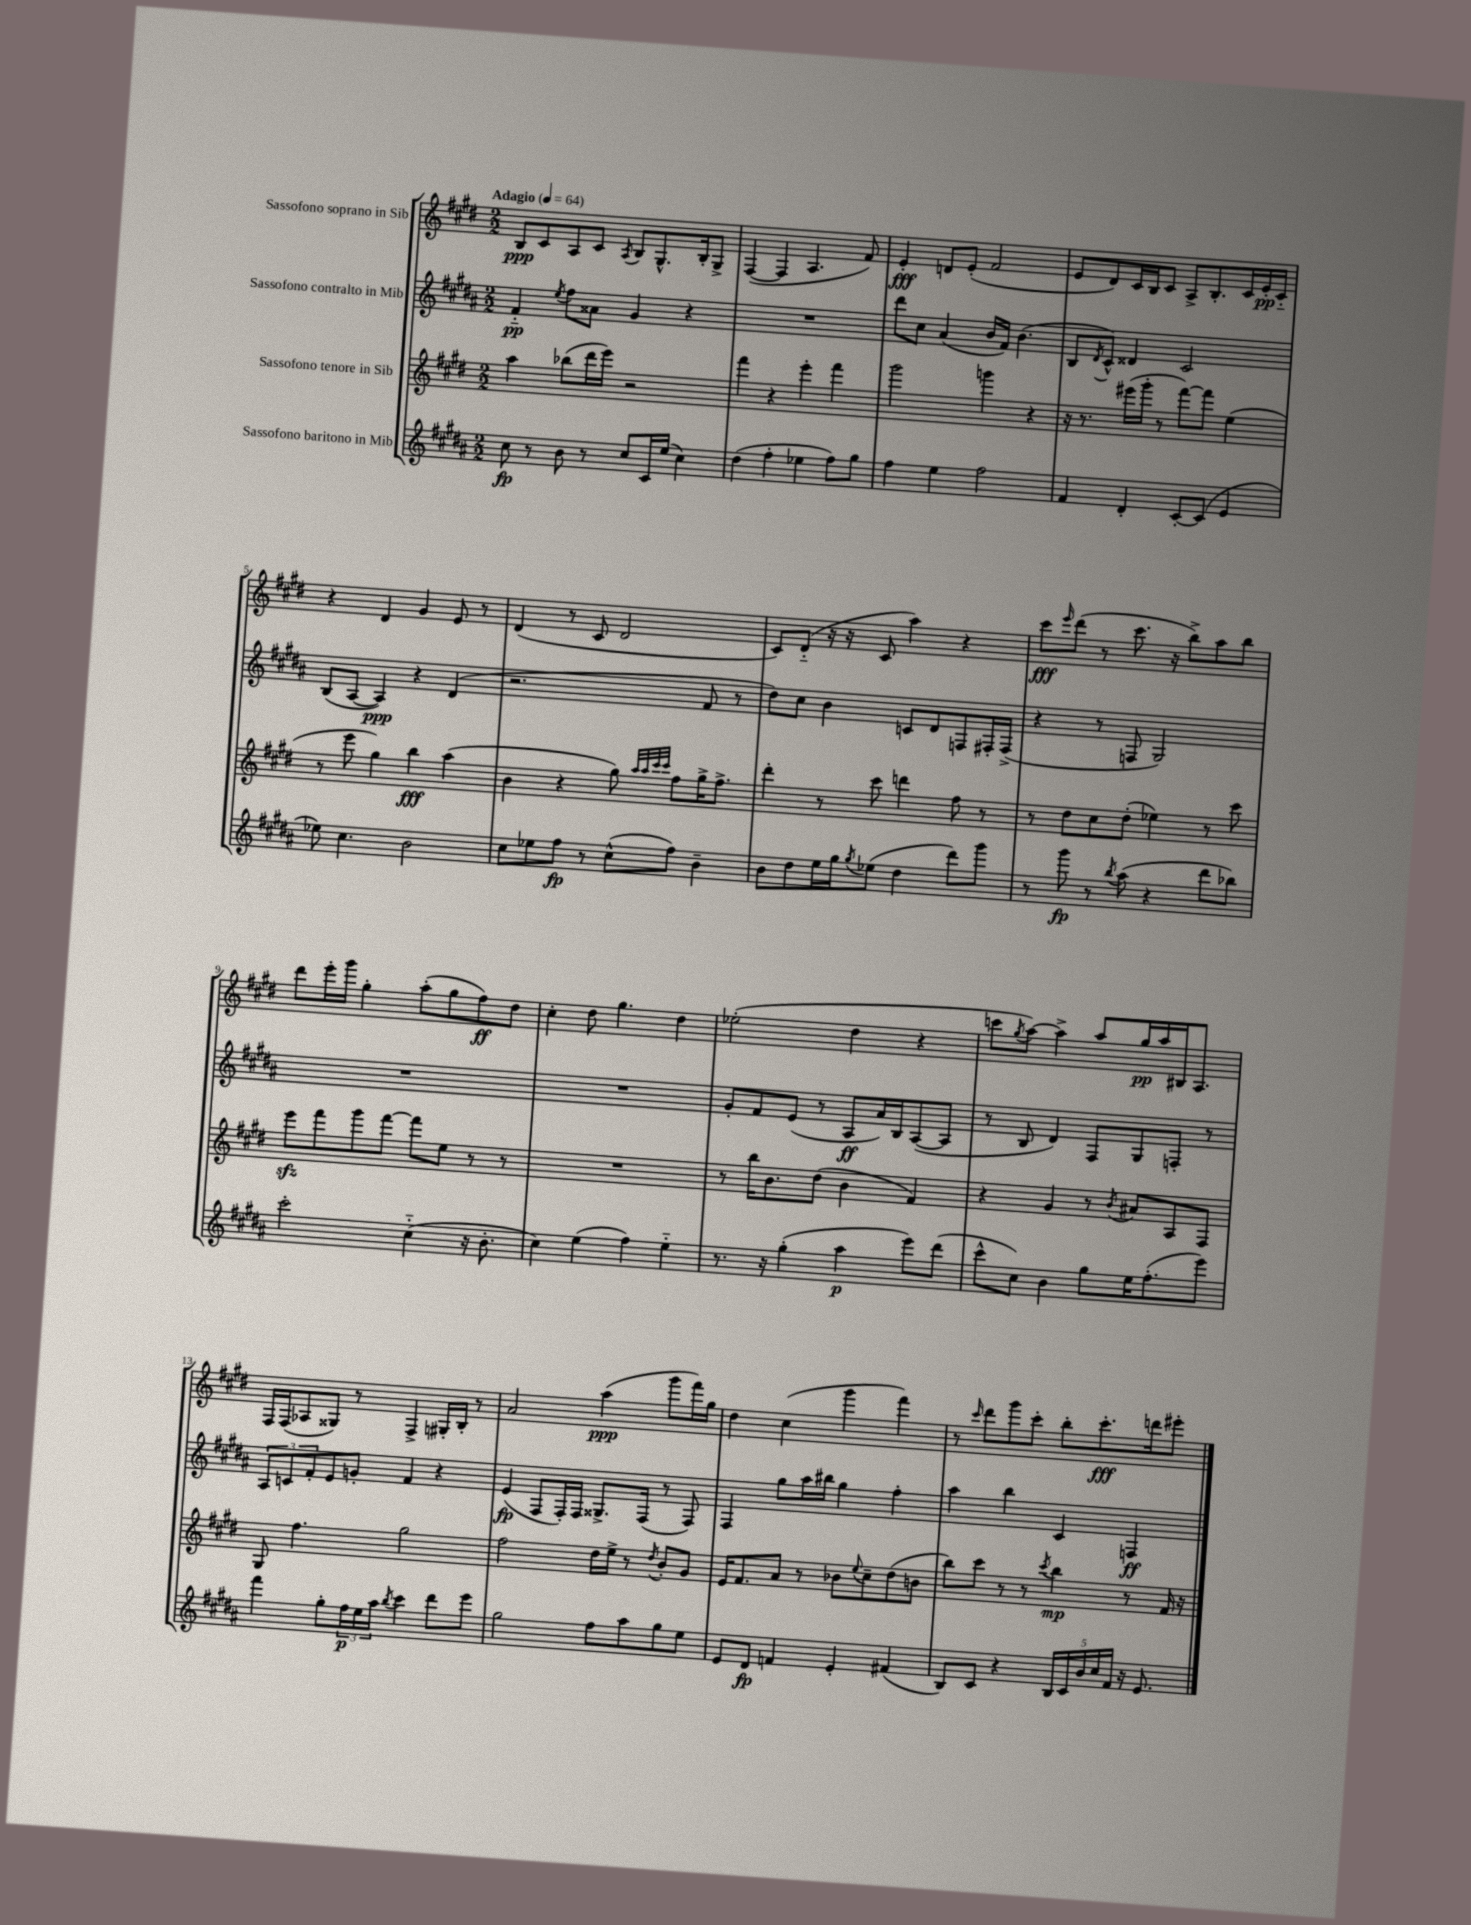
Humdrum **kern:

**kern	**kern	**kern	**kern
*staff4	*staff3	*staff2	*staff1
*clefG2	*clefG2	*clefG2	*clefG2
*k[f#c#g#d#a#]	*k[f#c#g#d#]	*k[f#c#g#d#a#]	*k[f#c#g#d#]
*M2/2	*M2/2	*M2/2	*M2/2
*MM64	*MM64	*MM64	*MM64
8cc#	4aa	4f#'~	8B
8r	.	.	8c#
.	.	8qee	.
8b	(8bb-	8ff#	8A
8r	16ddd#	8a##	8c#
.	16eee)	.	.
.	.	.	8qA
8cc#	2r	4g#	8B
16c#	.	.	8.G#^^
(16ee	.	.	.
4cc#)	.	4r	.
.	.	.	16B'
.	.	.	8G#^
=	=	=	=
(4dd#	4fff#	1r	([4F#
4ff#'	4r	.	4F#]
4ee-	4eee'	.	4.A
8ff#)	4fff#	.	.
8gg#	.	.	8f#)
=	=	=	=
4ff#	2ggg#	8ddd#	4e'
.	.	8cc#	.
4ee	.	(4a#	8d
.	.	.	(8e'
2ff#	4ggg	16b	2f#
.	.	16f#)	.
.	.	(4.b	.
.	4r	.	.
=	=	=	=
4f#	16r	8B	8e
.	8.r	.	.
.	.	8qd#	.
.	.	8c#^^)	8d#)
4d#'	(16eee#	4d##	16c#
.	16ggg#'	.	16B
.	8r	.	8c#
[8c#'	[8fff#)	2c#	8A^
(8c#]	8fff#]	.	8.B'
4e	(4ee	.	.
.	.	.	16c#
.	.	.	16e'
.	.	.	16c#'~
=	=	=	=
8ee-)	8r	(8B	4r
4.cc#	8eee	[8A#	.
.	4gg#)	4A#])	4d#
2b	4bb	4r	4g#
.	(4aa	(4d#	8e
.	.	.	8r
=	=	=	=
8cc#	4b	2.r	(4d#
8ee-	.	.	.
8ff#	4r	.	8r
8r	.	.	8c#
(8cc#^^	8gg#)	.	2d#
.	32qqaa	.	.
.	32qqaa	.	.
.	32qqccc#	.	.
.	32qqccc#	.	.
8ff#)	8ff#	.	.
4b~	16gg#^	8f#	.
.	8.ff#^	.	.
.	.	8r	.
=	=	=	=
8b	4ddd#'	8dd#)	8c#)
8dd#	.	8cc#	(8d#'~
16ee	8r	4b	16r
16gg#	.	.	16r
8qgg#	.	.	.
(8ee-	8ccc#	.	8c#
4dd#	4ddd	8c	4aa)
.	.	8d#	.
8ddd#)	8ff#	8F	4r
8ggg#	8r	16F#'	.
.	.	(16F#^	.
=	=	=	=
8r	8r	4r	8ccc#
.	.	.	16qqeee
8ggg#	8dd#	.	(8ddd#
8r	8cc#	8r	8r
8qbb	.	.	.
(8aa#	(8dd#'	8F	8.ccc#
4r	4ee-)	2G#)	.
.	.	.	16r
.	.	.	8bb^)
8ddd#	8r	.	8aa
8bb-)	8ccc#	.	8bb
=	=	=	=
2ccc#'	8eee	1r	8ddd#
.	8fff#	.	16eee'
.	.	.	16ggg#
.	8ggg#	.	4gg#'
.	[8fff#	.	.
(4cc#'~	8fff#]	.	(8aa'
.	8ee	.	8gg#
16r	8r	.	8ff#)
8.b'	.	.	.
.	8r	.	8dd#
=	=	=	=
4cc#)	1r	1r	4cc#'
(4ee	.	.	8dd#
.	.	.	4.gg#
4ff#)	.	.	.
4ee'~	.	.	4dd#
=	=	=	=
8.r	8r	8g#'	(2ee-'
.	16bb	8f#	.
16r	8.b	.	.
(4gg#'	.	(8e	.
.	(8dd#	8r	.
4aa#	4b	8A#	4dd#
.	.	16a#)	.
.	.	16B	.
8eee)	4f#)	([8A#	4r
(8ddd#	.	8A#]	.
=	=	=	=
8ccc#^^	4r	8r	8ccc
.	.	.	8qgg#
8cc#)	.	8B	[8aa)
4b	4g#	4d#)	4aa^]
8gg#	8r	8F#	8aa
.	8qb	.	.
16ee	8a#	8G#	16gg#
(8.ff#'	.	.	16aa
.	8A	8F'	16B#
.	.	.	8.A
8eee)	8F#	8r	.
=	=	=	=
4fff#	8G#	12A#	16F#
.	.	.	(16F#
.	.	12c	.
.	4.ff#	.	8A-
.	.	12f#'	.
8gg#'	.	8e	8G##)
24ff#	.	8g'	8r
24ee	.	.	.
24aa#	.	.	.
8qbb	.	.	.
4ccc#	2gg#	4f#	4F#^
8ddd#	.	4r	16G#'
.	.	.	16B'
8eee	.	.	8r
=	=	=	=
2gg#	2ff#	(4e	2a
.	.	8F#	.
.	.	16F#')	.
.	.	16F#	.
8ff#	16dd#	8.G##^	(4aa
.	16ee^	.	.
8aa#	8r	.	.
.	.	(16F#	.
.	8qdd#	.	.
8gg#	8b'	8r	8ggg#
8ee	8g#	8F#)	16fff#)
.	.	.	16gg#
=	=	=	=
8e	16e	4F#	4dd#
.	8.f#	.	.
8d#	.	.	.
4f	8a	8gg#	(4cc#
.	8r	16aa#	.
.	.	16bb#	.
4e'	8b-	4gg#	4ggg#
.	8qqee	.	.
.	8cc#~	.	.
(4f#	(8dd#	4ff#'	4fff#)
.	8b	.	.
=	=	=	=
8B)	8bb)	4aa#	8r
.	.	.	16qqccc#
8c#	8ccc#	.	8ddd#
4r	8r	4bb	8ggg#
.	8r	.	8ccc#'
.	8qccc#	.	.
20B	4bb	4c#	8bb'
20c#	.	.	.
20b	.	.	.
.	.	.	8.ccc#'
20cc#	.	.	.
20f#	.	.	.
16r	8r	4F	.
8.e	.	.	16ddd
.	16f#	.	8eee#'
.	16r	.	.
==	==	==	==
*-	*-	*-	*-
